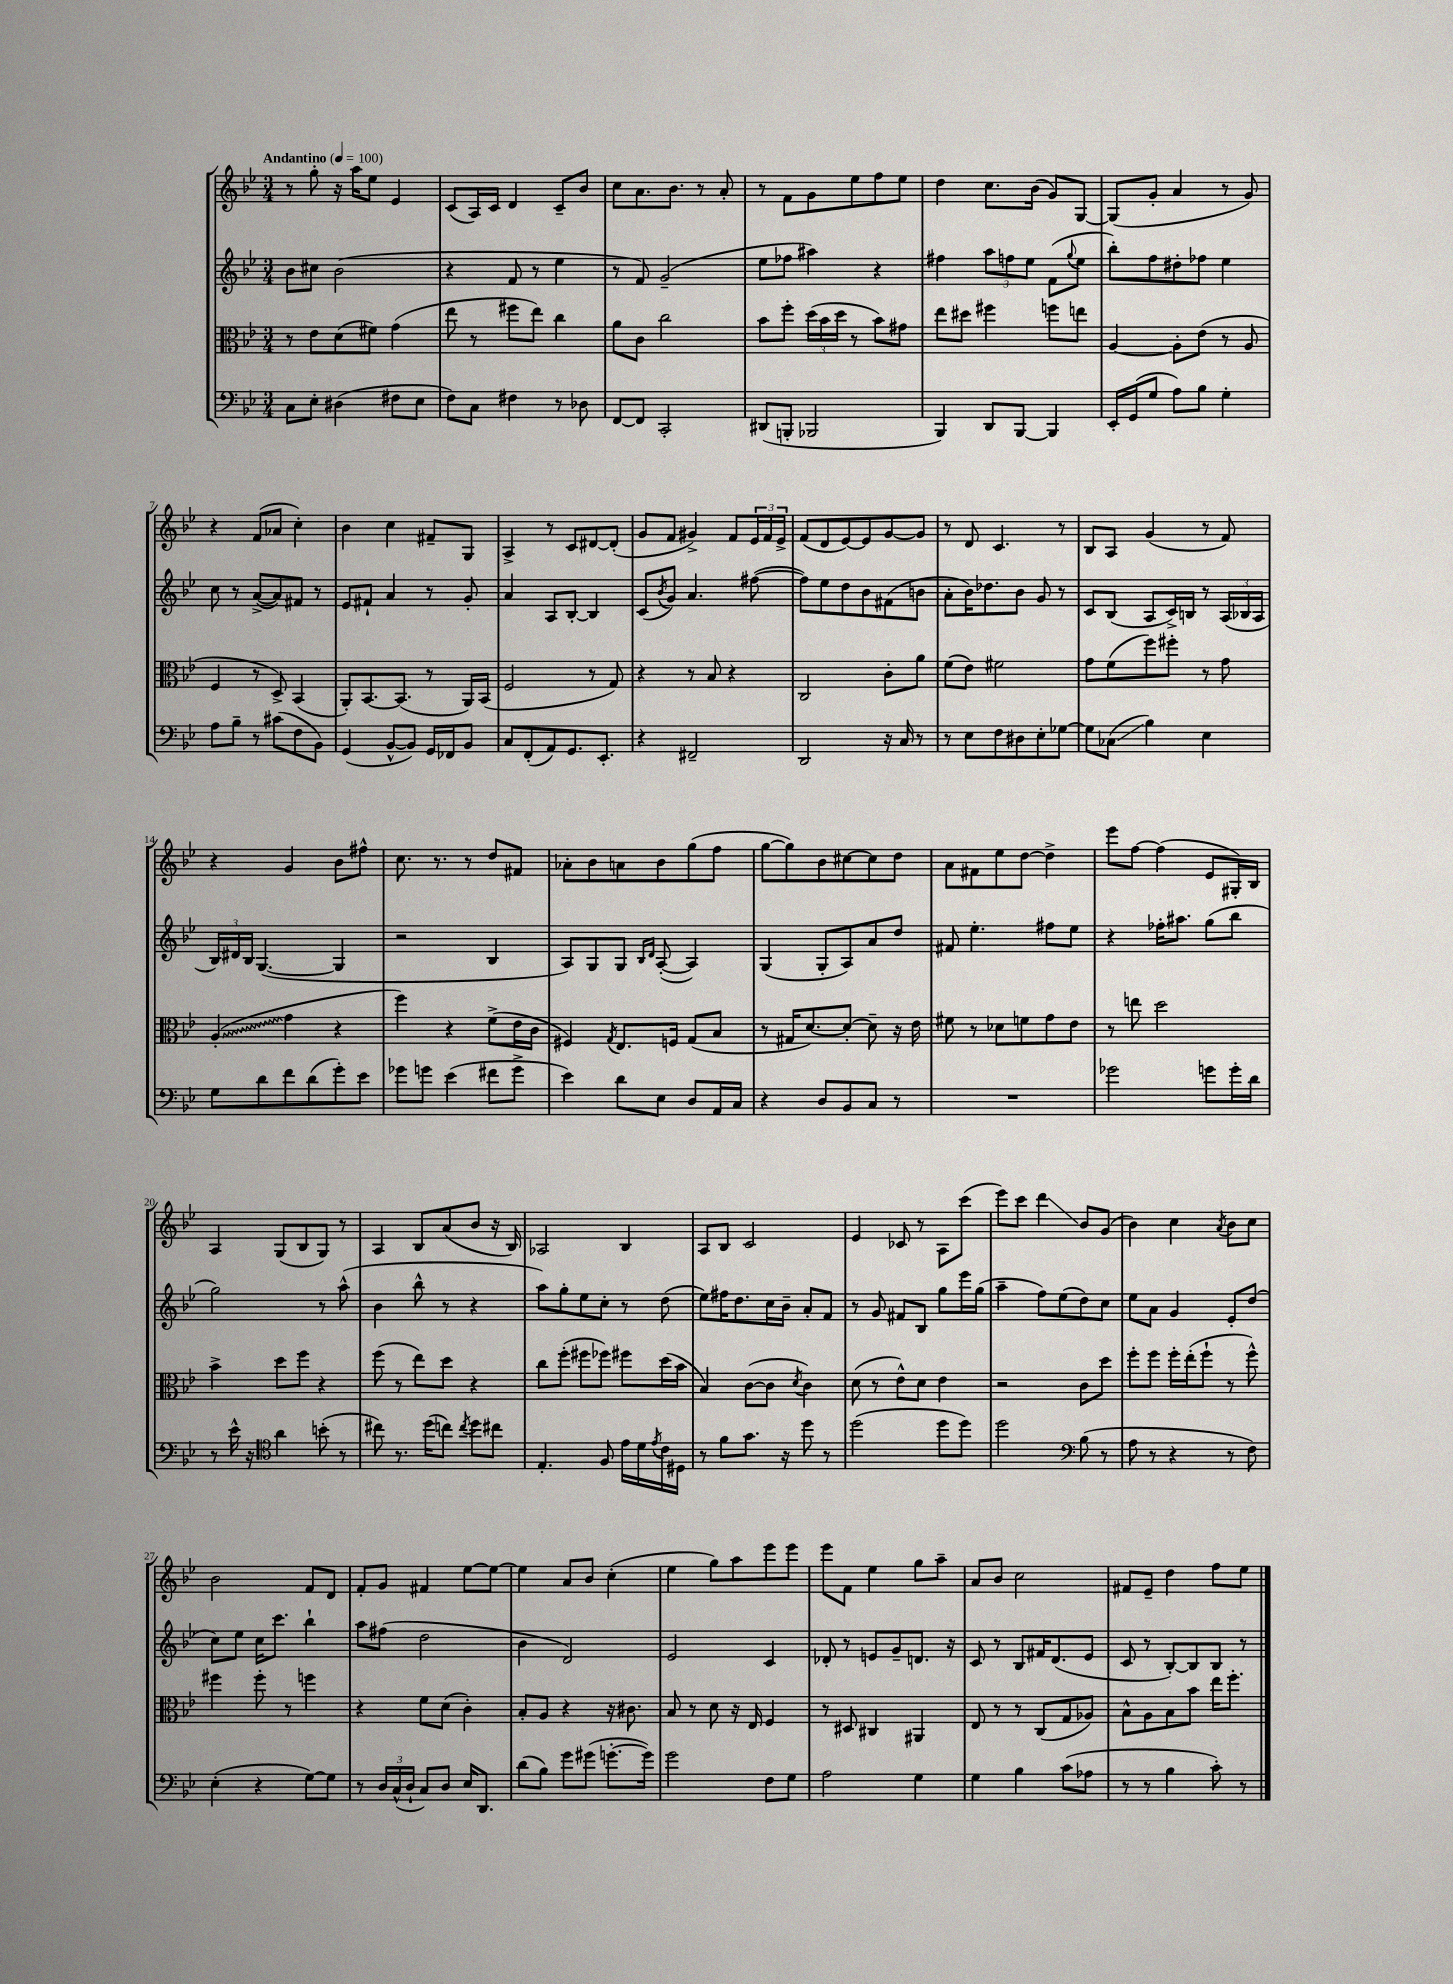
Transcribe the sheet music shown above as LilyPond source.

<<
\new StaffGroup <<
\new Staff = "s0" {
    \clef treble \key bes \major \numericTimeSignature \time 3/4 \tempo "Andantino" 4 = 100
    r8 g''8-. r16 a''16 ees''8 ees'4 |
    c'8( a16) c'16 d'4 c'8-- bes'8 |
    c''8 a'8. bes'8. r8 a'8-. |
    r8 f'8 g'8 ees''8 f''8 ees''8 |
    d''4 c''8. bes'16( g'8) g8~ |
    g8( g'8-. a'4 r8 g'8) |
    r4 f'8( aes'8 c''4-.) |
    bes'4 c''4 fis'8-- g8 |
    a4-> r8 c'8 dis'8~ dis'8-.( |
    g'8 f'8 gis'4->) f'8 \tuplet 3/2 { ees'16 f'16 ees'16-> } |
    f'8( d'8 ees'8~) ees'8 g'8~ g'8 |
    r8 d'8 c'4. r8 |
    bes8 a8 g'4( r8 f'8) |
    r4 g'4 bes'8 fis''8-^ |
    c''8. r8. r8 d''8 fis'8 |
    aes'8-. bes'8 a'8 bes'8 g''8( f''8 |
    g''8~ g''8) bes'8 cis''8~ cis''8 d''8 |
    a'8 fis'8 ees''8 d''8~ d''4-> |
    ees'''8 f''8~ f''4( ees'8 gis16-.) bes16 |
    a4 g8( bes8 g8) r8 |
    a4 bes8 a'8( bes'8 r16 bes16) |
    aes2 bes4 |
    a8 bes8 c'2 |
    ees'4 ces'8 r8 a8 c'''8( |
    ees'''8) c'''8 d'''4\glissando bes'8 g'8( |
    bes'4) c''4 \acciaccatura { a'8 } bes'8 c''8 |
    bes'2 f'8 d'8 |
    f'8-. g'8 fis'4 ees''8~ ees''8~ |
    ees''4 a'8 bes'8 c''4-.( |
    ees''4 g''8) a''8 ees'''8 ees'''8 |
    ees'''8 f'8 ees''4 g''8 a''8-- |
    a'8 bes'8 c''2 |
    fis'8 ees'8-- d''4 f''8 ees''8 \bar "|." |
}
\new Staff = "s1" {
    \clef treble \key bes \major \numericTimeSignature \time 3/4
    bes'8 cis''8 bes'2( |
    r4 f'8 r8 ees''4 |
    r8 f'8) g'2--( |
    ees''8 fes''8 ais''4) r4 |
    fis''4 \tuplet 3/2 { a''8 f''8 ees''8 } f'8( \appoggiatura { g''8 } ees''8 |
    bes''8-.) f''8 dis''8-. fes''8 ees''4 |
    c''8 r8 a'8~->( a'8) fis'8 r8 |
    ees'8 fis'8-! a'4 r8 g'8-. |
    a'4 a8 bes8~-. bes4 |
    c'8( \acciaccatura { bes'8 } g'8) a'4. fis''8~( |
    fis''8) ees''8 d''8 bes'8 fis'8( b'8 |
    a'8-. bes'16) des''8. bes'8 g'8 r8 |
    c'8 bes8( a8 c'16->) b16 r8 \tuplet 3/2 { a16( bes16 a16 } |
    \tuplet 3/2 { bes16) dis'16 bes16 } g4.~( g4 |
    r2 bes4 |
    a8) g8 g8 \grace { bes16 d'16 } a8~-.( a4) |
    g4( g8-. a8) a'8 d''8 |
    fis'8 ees''4.-. fis''8 ees''8 |
    r4 fes''16-. ais''8. g''8( bes''8 |
    g''2) r8 a''8-^( |
    bes'4 bes''8-^ r8 r4 |
    a''8) g''8-. ees''8 c''8-. r8 d''8( |
    ees''8) fis''16 d''8. c''16 bes'16-- a'8-. f'8 |
    r8 g'8 fis'8 bes8 g''8 ees'''16 g''16( |
    a''4-- f''8) ees''8( d''8) c''8 |
    ees''8 a'8 g'4 ees'8-. d''8( |
    c''8) ees''8 c''16 c'''8. bes''4-! |
    a''8 fis''8( d''2 |
    bes'4 d'2) |
    ees'2 c'4 |
    des'8-. r8 e'8 g'8-- d'8. r16 |
    c'8 r8 bes8 fis'16 d'8.( ees'8 |
    c'8 r8 bes8~-.) bes8 bes8 r8 \bar "|." |
}
\new Staff = "s2" {
    \clef alto \key bes \major \numericTimeSignature \time 3/4
    r8 ees'8 d'8( fis'8) g'4( |
    ees''8 r8 fis''8 ees''8) c''4 |
    a'8 c'8 c''2 |
    bes'8 f''8-. \tuplet 3/2 { d''16( bes'16 d''16 } r8 bes'8) gis'8 |
    ees''8 dis''8 fis''4 f''8 e''8 |
    a4~ a8-. ees'8( r8 a8 |
    f4 r8 d8->) bes,4( |
    a,8-.) bes,8.~ bes,8.( r8 a,16) bes,16( |
    f2 r8 g8) |
    r4 r8 bes8 r4 |
    c2 c'8-. a'8 |
    f'8( ees'8) fis'2 |
    g'8 f'8( f''8) fis''8-. r8 g'8 |
    \once \override Glissando.style = #'zigzag a4-.\glissando( g'4 r4 |
    f''4) r4 f'8->( ees'16 c'16 |
    fis4) \acciaccatura { g8 } ees8. f16 g8( bes8 |
    r8 gis16 d'8.~) d'8~-. d'8-- r16 ees'16 |
    fis'8 r8 des'8 f'8 g'8 ees'8 |
    r8 e''8 d''2 |
    bes'4-> d''8 f''8 r4 |
    f''8( r8 ees''8) d''8 r4 |
    c''8 f''8-.( fis''8 fes''8) fis''8 d''16( bes'16 |
    bes4) c'8~( c'8 \acciaccatura { d'8 } c'4) |
    d'8( r8 ees'8-^) d'8 ees'4 |
    r2 c'8 d''8 |
    f''8-. f''8 f''16-. ees''16-.( f''8-! r8 f''8-^) |
    fis''4 fis''8-. r8 f''4 |
    r4 f'8 d'8( c'4-.) |
    bes8-. a8 r4 r16 cis'8. |
    bes8 r8 d'8 r16 ees16 f4 |
    r8 dis8 cis4 ais,4 |
    ees8 r8 r8 c8( g8 aes8) |
    bes8-^ a8 bes8 bes'8 ees''16 f''8.-. \bar "|." |
}
\new Staff = "s3" {
    \clef bass \key bes \major \numericTimeSignature \time 3/4
    c8 ees8-. dis4( fis8 ees8 |
    f8) c8 fis4 r8 des8 |
    f,8~ f,8 c,2-. |
    dis,8( b,,8-. bes,,2 |
    bes,,4) d,8 bes,,8~ bes,,4 |
    ees,16-. g,16( g8 a8) bes8 g4-. |
    a8 bes8-- r8 cis'8( f8 bes,8) |
    g,4( bes,8~-^ bes,8) g,16 fes,16 bes,8 |
    c8 f,8-.( a,8) g,8. ees,8.-. |
    r4 fis,2-- |
    d,2 r16 c16 r8 |
    r8 ees8 f8 dis8 ees8-. ges8~ |
    ges8 ces8\glissando( bes4) ees4 |
    g8 d'8 f'8 d'8( g'8-.) ees'8 |
    ges'8 g'8 ees'4( fis'8 g'8-> |
    ees'4) d'8 ees8 d8 a,16 c16 |
    r4 d8 bes,8 c8 r8 |
    R2. |
    ges'2 g'8 g'16-. d'16 |
    r8 ees'16-^ r16 \clef tenor a'4 b'8-.( r8 |
    cis''8) r8. d''16( c''8) \acciaccatura { c''8 } d''8 cis''8 |
    ees4.-. f8 ees'16 d'16 \acciaccatura { ees'8 } c'16 dis16 |
    r8 f'8 g'8. r16 d''8 r8 |
    d''2( d''8 d''8) |
    d''2 \clef bass bes8( r8 |
    a8 r8 r4 r8 f8) |
    ees4-.( r4 g8~) g8 |
    r8 \tuplet 3/2 { d16 c16-^( d16-! } c8) d8 ees16 d,8. |
    d'8( bes8) g'8 gis'8( g'8.~-. g'16) |
    g'2 f8 g8 |
    a2 g4 |
    g4 bes4 c'8( aes8 |
    r8 r8 bes4 c'8-.) r8 \bar "|." |
}
>>
>>
